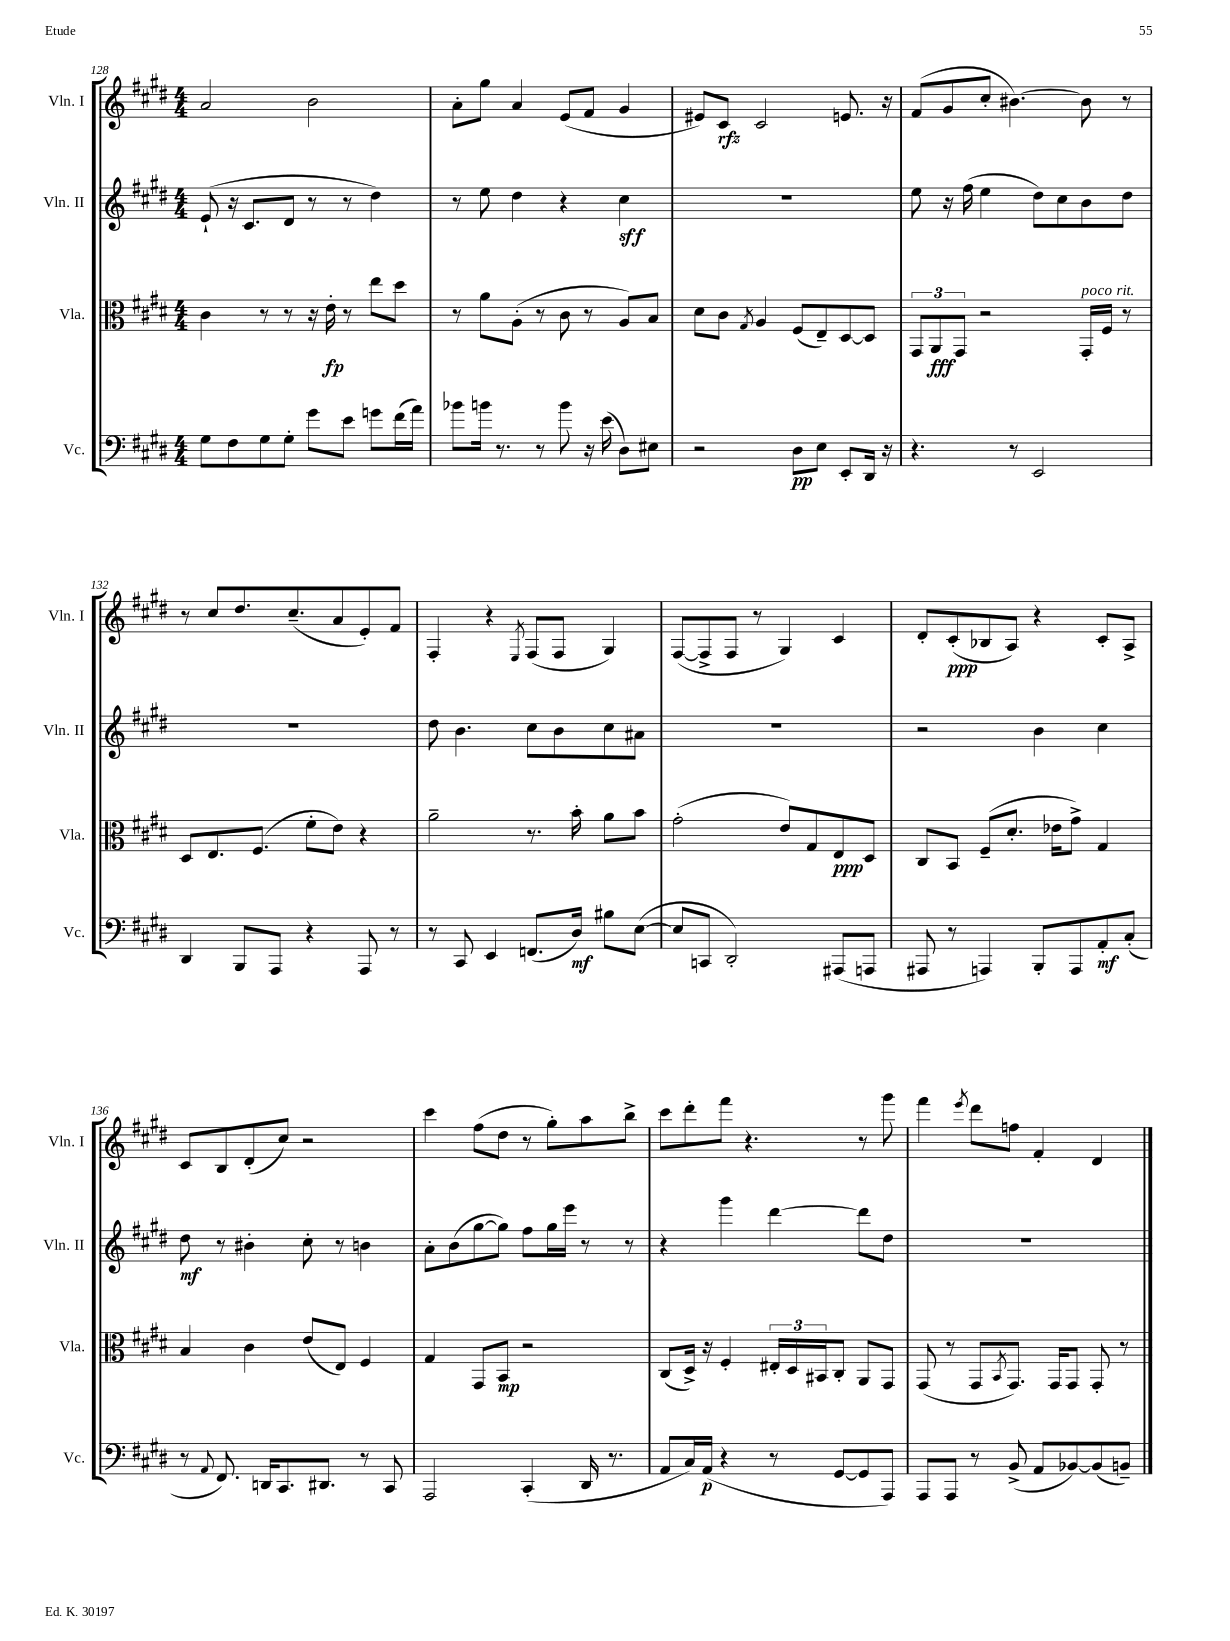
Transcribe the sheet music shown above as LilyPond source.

<<
\new StaffGroup <<
\new Staff = "s0" \with { instrumentName = "Vln. I" shortInstrumentName = "Vln. I" } {
    \clef treble \key e \major \numericTimeSignature \time 4/4
    a'2 b'2 |
    a'8-. gis''8 a'4 e'8( fis'8 gis'4 |
    eis'8) cis'8\rfz cis'2 e'8. r16 |
    fis'8( gis'8 cis''8-. bis'4.~) bis'8 r8 |
    r8 cis''8 dis''8. cis''8.--( a'8 e'8-.) fis'8 |
    fis4-. r4 \acciaccatura { e8 } fis8( fis8 gis4) |
    fis8~( fis8-> fis8 r8 gis4) cis'4 |
    dis'8-. cis'8-.\ppp( bes8 a8) r4 cis'8-. a8-> |
    cis'8 b8 dis'8-.( cis''8) r2 |
    cis'''4 fis''8( dis''8 r8 gis''8-.) a''8 b''8-> |
    cis'''8 dis'''8-. fis'''8 r4. r8 gis'''8 |
    fis'''4 \acciaccatura { e'''8 } dis'''8 f''8 fis'4-. dis'4 \bar "|." |
}
\new Staff = "s1" \with { instrumentName = "Vln. II" shortInstrumentName = "Vln. II" } {
    \clef treble \key e \major \numericTimeSignature \time 4/4
    e'8-!( r16 cis'8. dis'8 r8 r8 dis''4) |
    r8 e''8 dis''4 r4 cis''4\sff |
    R1 |
    e''8 r16 fis''16( e''4 dis''8) cis''8 b'8 dis''8 |
    R1 |
    dis''8 b'4. cis''8 b'8 cis''8 ais'8 |
    R1 |
    r2 b'4 cis''4 |
    dis''8\mf r8 bis'4-. cis''8-. r8 b'4 |
    a'8-. b'8( gis''8~ gis''8) fis''8 gis''16 e'''16 r8 r8 |
    r4 gis'''4 dis'''4~ dis'''8 dis''8 |
    R1 \bar "|." |
}
\new Staff = "s2" \with { instrumentName = "Vla." shortInstrumentName = "Vla." } {
    \clef alto \key e \major \numericTimeSignature \time 4/4
    cis'4 r8 r8 r16 e'16-.\fp r8 e''8 dis''8 |
    r8 a'8 a8-.( r8 cis'8 r8 a8) b8 |
    dis'8 cis'8 \acciaccatura { gis8 } a4 fis8( e8--) dis8~ dis8 |
    \tuplet 3/2 { gis,8 a,8\fff gis,8 } r2 gis,16-.^\markup { \italic "poco rit." } fis16 r8 |
    dis8 e8. fis8.( fis'8-. e'8) r4 |
    a'2-- r8. b'16-. a'8 b'8 |
    gis'2-.( e'8) gis8 e8\ppp dis8 |
    cis8 b,8 fis8--( dis'8.-. ees'16 gis'8->) gis4 |
    b4 cis'4 e'8( e8) fis4 |
    gis4 gis,8 b,8\mp r2 |
    cis8( dis16->) r16 fis4-. \tuplet 3/2 { eis16-. dis16 bis,16 } cis8-. a,8 gis,8 |
    gis,8( r8 gis,8 \acciaccatura { b,8 } gis,8.) gis,16 gis,8 gis,8-. r8 \bar "|." |
}
\new Staff = "s3" \with { instrumentName = "Vc." shortInstrumentName = "Vc." } {
    \clef bass \key e \major \numericTimeSignature \time 4/4
    gis8 fis8 gis8 gis8-. gis'8 e'8 g'8 fis'16( a'16) |
    bes'8 b'16 r8. r8 b'8 r16 e'16( dis8) eis8 |
    r2 dis8\pp e8 e,8-. dis,16 r16 |
    r4. r8 e,2 |
    dis,4 b,,8 a,,8 r4 a,,8 r8 |
    r8 cis,8 e,4 f,8.( dis16\mf) bis8 e8~( |
    e8 c,8 dis,2-.) ais,,8( a,,8 |
    ais,,8 r8 a,,4) b,,8-. a,,8 a,8-.\mf cis8-.( |
    r8 \appoggiatura { a,8 } fis,8.) d,16 cis,8. dis,8. r8 cis,8 |
    a,,2 cis,4-.( dis,16 r8. |
    a,8 cis16) a,16\p( r4 r8 gis,8~ gis,8 a,,8) |
    a,,8 a,,8 r8 b,8->( a,8 bes,8~) bes,8( b,8--) \bar "|." |
}
>>
>>
\layout { \context { \Score currentBarNumber = #128 } }
